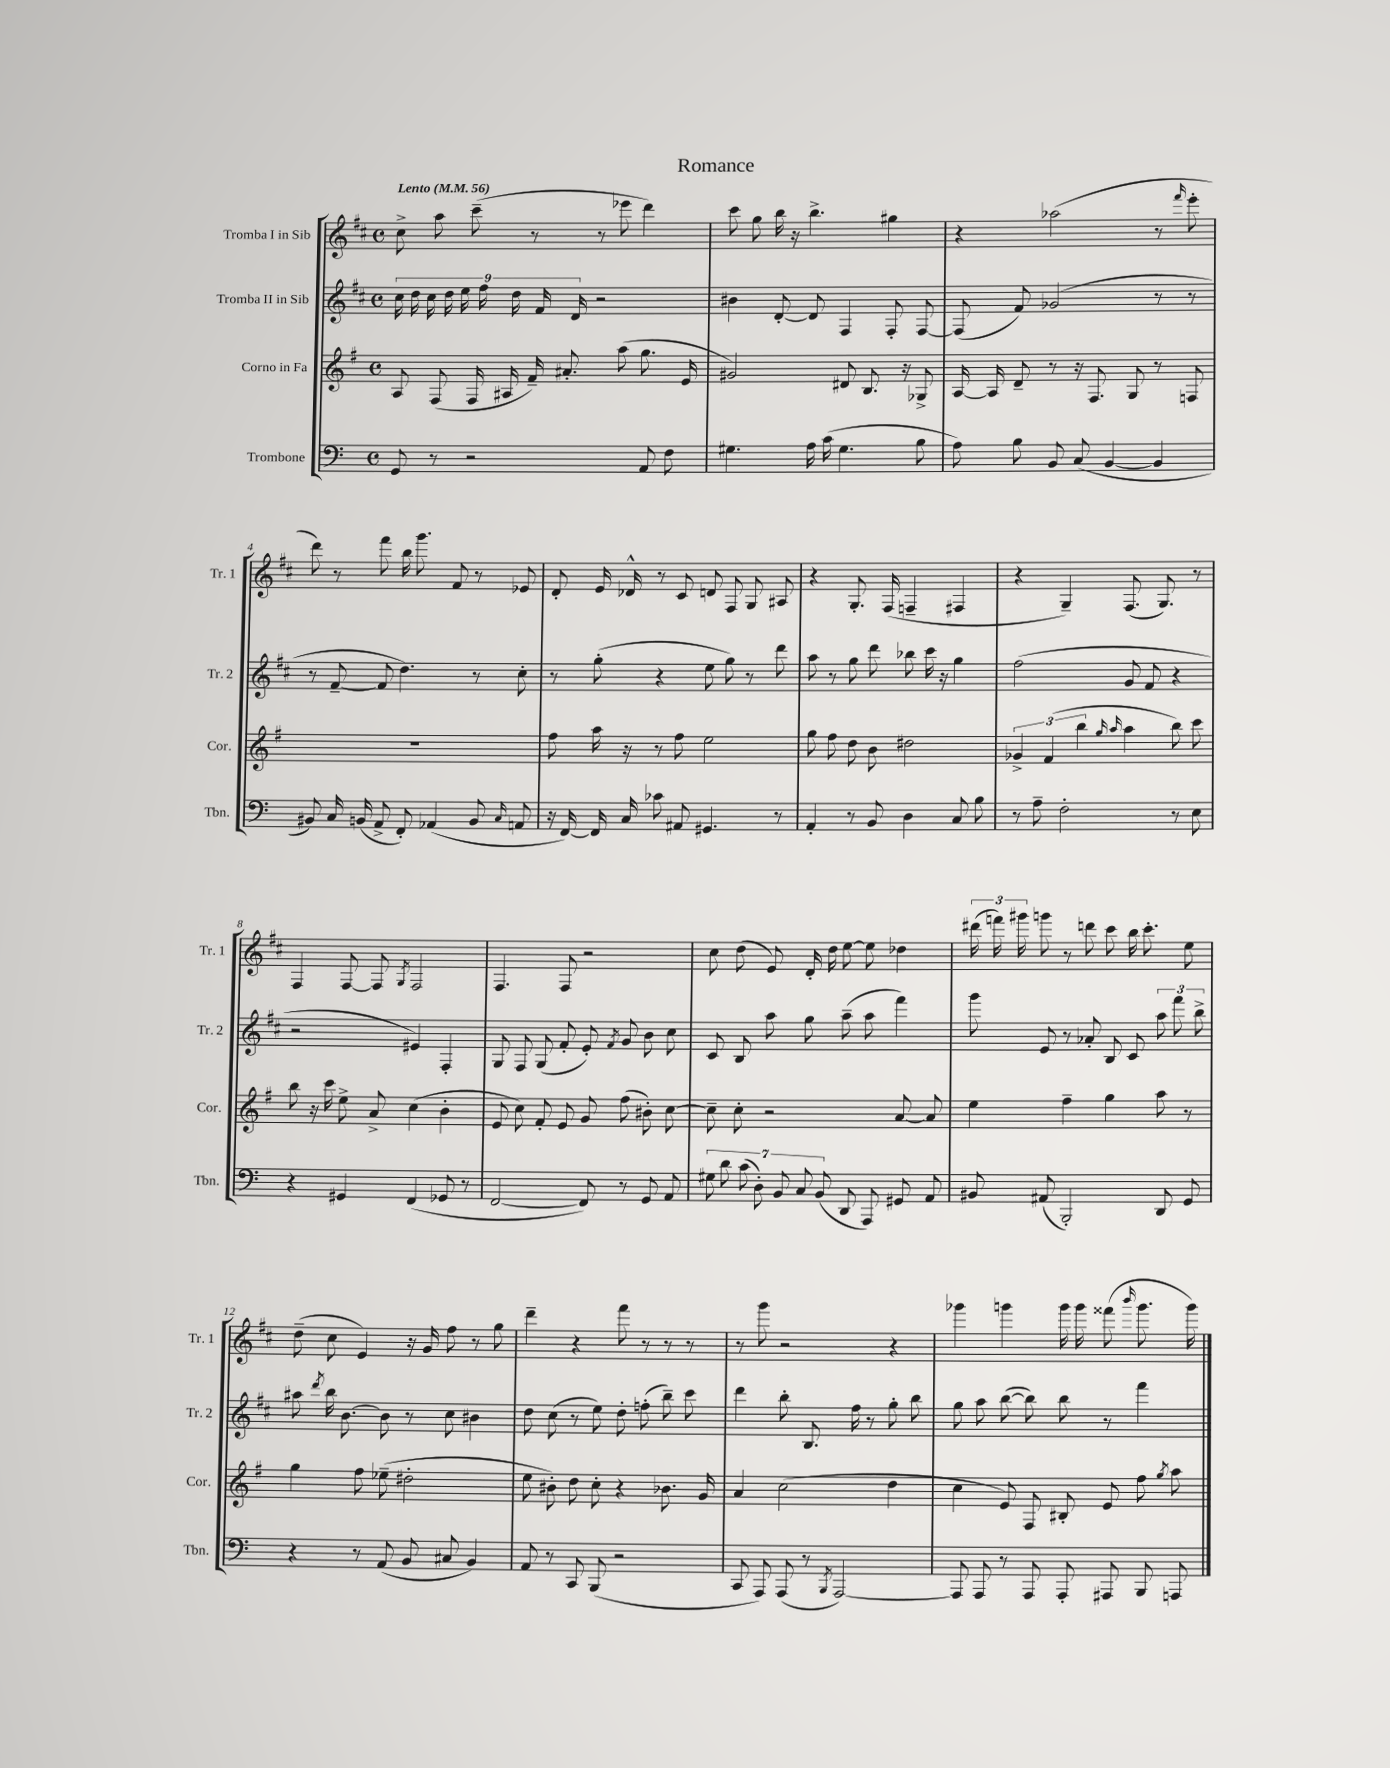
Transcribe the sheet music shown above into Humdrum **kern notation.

**kern	**kern	**kern	**kern
*part4	*part3	*part2	*part1
*staff4	*staff3	*staff2	*staff1
*I"Trombone	*I"Corno in Fa	*I"Tromba II in Sib	*I"Tromba I in Sib
*I'Tbn.	*I'Cor.	*I'Tr. 2	*I'Tr. 1
*clefF4	*clefG2	*clefG2	*clefG2
*k[]	*k[f#]	*k[f#c#]	*k[f#c#]
*M4/4	*M4/4	*M4/4	*M4/4
*met(c)	*met(c)	*met(c)	*met(c)
*MM56	*MM56	*MM56	*MM56
=1	=1	=1	=1
!	!	!	!LO:TX:a:B:t=Lento
8GG/	8A/	18cc#\	8cc#^\
.	.	18dd\	.
.	.	18cc#\	.
8r	(8F#/	.	8aa\
.	.	18dd\	.
.	.	18ee\	.
2r	16F#/	.	(8ccc#~\
.	.	18ff#\	.
.	16A#X/	.	.
.	.	18dd\	.
.	16f#~/)	.	8r
.	.	18f#/	.
.	8.a#X'/	.	.
.	.	18d/	.
.	.	2r	8r
.	(8aa\	.	8eee-X\
8AA/	8.gg\	.	4ddd\)
8F\	.	.	.
.	16e/	.	.
=2	=2	=2	=2
4.G#X\	2g#X/)	4b#X\	8ccc#\
.	.	.	8gg\
.	.	[8d'/	16bb\
.	.	.	16r
16A\	.	8d/]	4.bb^\
(16c\	.	.	.
4.G#\	8d#X/	4F#/	.
.	8.B/	.	.
.	.	8F#'/	4gg#X\
.	16r	.	.
8B\	8G-X^/	[8F#/	.
=3	=3	=3	=3
8A\)	[16A/	(8F#/]	4r
.	16A/]	.	.
8B\	8d~/	8f#/)	.
8BB/	8r	(2g-X/	(2aa-X\
(8C/	16r	.	.
.	8.F#/	.	.
[4BB/	.	.	.
.	8G/	.	.
4BB/]	8r	8r	8r
.	.	.	16qqfff#/
.	8Fn/	8r	8eee'\
!!LO:LB:g=z
=4	=4	=4	=4
8BB#X/)	1r	8r	8ddd\)
16C/	.	[8f#~/	8r
(16BBn/	.	.	.
8AA^/	.	8f#/]	8fff#\
8FF'/)	.	4.dd\)	16bb\
.	.	.	8.ggg\
(4AA-X/	.	.	.
.	.	.	8f#/
8BB/	.	8r	8r
16qqC/	.	.	.
8AAn/	.	8cc#'\	8e-X/
=5	=5	=5	=5
16r	8ff#\	8r	8d'/
[16FF/)	.	.	.
16FF/]	16aa\	(8gg'\	16e/
16C/	16r	.	16d-X^^/
8c-X\	8r	4r	8r
8AA#X/	8ff#\	.	8c#/
4.GG#X/	2ee\	8ee\	8dn/
.	.	8gg\)	8F#/
.	.	8r	8G/
8r	.	8ddd\	8A#X/
=6	=6	=6	=6
4AA'/	8gg\	8aa\	4r
.	8ff#\	8r	.
8r	8dd\	8gg\	8.G'/
8BB/	8b\	8ddd\	.
.	.	.	(16F#/
4D\	2dd#X\	8bb-X\	4Fn~/
.	.	16ccc#\	.
.	.	16r	.
8C/	.	4gg\	4F#X/
8B\	.	.	.
=7	=7	=7	=7
8r	6g-X^/	(2ff#\	4r
8A~\	.	.	.
.	(6f#/	.	.
2F'\	.	.	4G~/)
.	6bb\	.	.
.	16qqgg/	.	.
.	16qqaa/	.	.
.	4aa\	8g/	(8.F#/
.	.	8f#/	.
.	.	.	8.G/)
8r	8bb\)	4r	.
8E\	8ccc\	.	8r
!!LO:LB:g=z
=8	=8	=8	=8
4r	8bb\	2r	4F#/
.	16r	.	.
.	16ccc\	.	.
4GG#X/	8ee^\	.	[8F#/
.	8a^/	.	8F#/]
.	.	.	8qG/
(4FF/	(4cc\	4e#X/)	2F#/
8GG-X/	4b'\	4F#'/	.
8r	.	.	.
=9	=9	=9	=9
[2FF/	8e/	8G/	4.F#/
.	8cc\)	8F#/	.
.	8f#'/	(8G/	.
.	8e/	8f#'/	8F#/
8FF/])	8g/	8e'/)	2r
.	.	8qf#/	.
8r	(8ff#\	8g/	.
8GG/	8b#X'\)	8b\	.
8AA/	[8cc\	8cc#\	.
=10	=10	=10	=10
14G#X\	8cc~\]	8c#/	8cc#\
14d\	.	.	.
.	8cc'\	8B/	(8dd\
(14c\	.	.	.
14D'\)	.	.	.
.	2r	8aa\	8e/)
14BB/	.	.	.
14C/	.	.	.
.	.	8gg\	16d'/
(14BB/	.	.	.
.	.	.	16dd\
8DD/	.	(8aa~\	[8ee\
8AAA/)	.	8aa\	8ee\]
8GG#X/	[8a/	4fff#\)	4dd-X\
8AA/	8a/]	.	.
=11	=11	=11	=11
8BB#X/	4ee\	8ggg\	(24ddd#X\
.	.	.	24fffn\)
.	.	.	24ggg#X\
(8AA#X/	.	8e/	8gggn\
2BBB'/)	4ff#~\	8r	8r
.	.	8a-X'/	8dddn\
.	4gg\	8B/	8ccc#\
.	.	8c#/	16bb\
.	.	.	8.ccc#'\
8DD/	8aa\	12aa\	.
.	.	12fff#\	.
8GG/	8r	.	8ee\
.	.	12bb^\	.
!!LO:LB:g=z
=12	=12	=12	=12
4r	4gg\	8aa#X\	(8dd~\
.	.	8qddd/	.
.	.	16bb\	8cc#\
.	.	[8.b\	.
8r	8ff#\	.	4e/)
(8AA/	(8ee-X~\	8b\]	.
8BB/	2dd#X'\	8r	16r
.	.	.	16g/
8C#X/	.	8cc#\	8ff#\
4BB/)	.	4b#X\	8r
.	.	.	8gg\
=13	=13	=13	=13
8AA/	8ee\	8dd\	4ddd~\
8r	8b#X'\)	(8cc#\	.
8CC/	8dd\	8r	4r
(8BBB/	8cc'\	8ee\)	.
2r	4r	8dd'\	8fff#\
.	.	(8ffn'\	8r
.	8.b-X\	8bb~\)	8r
.	.	8ccc#\	8r
.	16g/	.	.
=14	=14	=14	=14
8CC/	4a/	4ddd\	8r
8AAA/)	.	.	8ggg\
(8AAA/	(2cc\	8bb'\	2r
8r	.	8.B/	.
8qBBB/	.	.	.
[2AAA/)	.	.	.
.	.	16ff#\	.
.	.	8r	.
.	4dd\	8gg'\	4r
.	.	8bb\	.
=15	=15	=15	=15
8AAA/]	4cc\	8gg\	4ggg-X\
8AAA/	.	8aa\	.
8r	8e/)	([8bb\	4gggn\
8AAA/	8F#/	8bb\])	.
8AAA'/	8B#X'/	8bb\	16ggg\
.	.	.	16ggg\
8AAA#X/	8e/	8r	(8fff##X\
.	.	.	16qqbbb/
8BBB/	8ff#\	4fff#\	8.ggg\
.	8qgg/	.	.
8AAAn/	8aa\	.	.
.	.	.	16ggg\)
==	==	==	==
*-	*-	*-	*-
